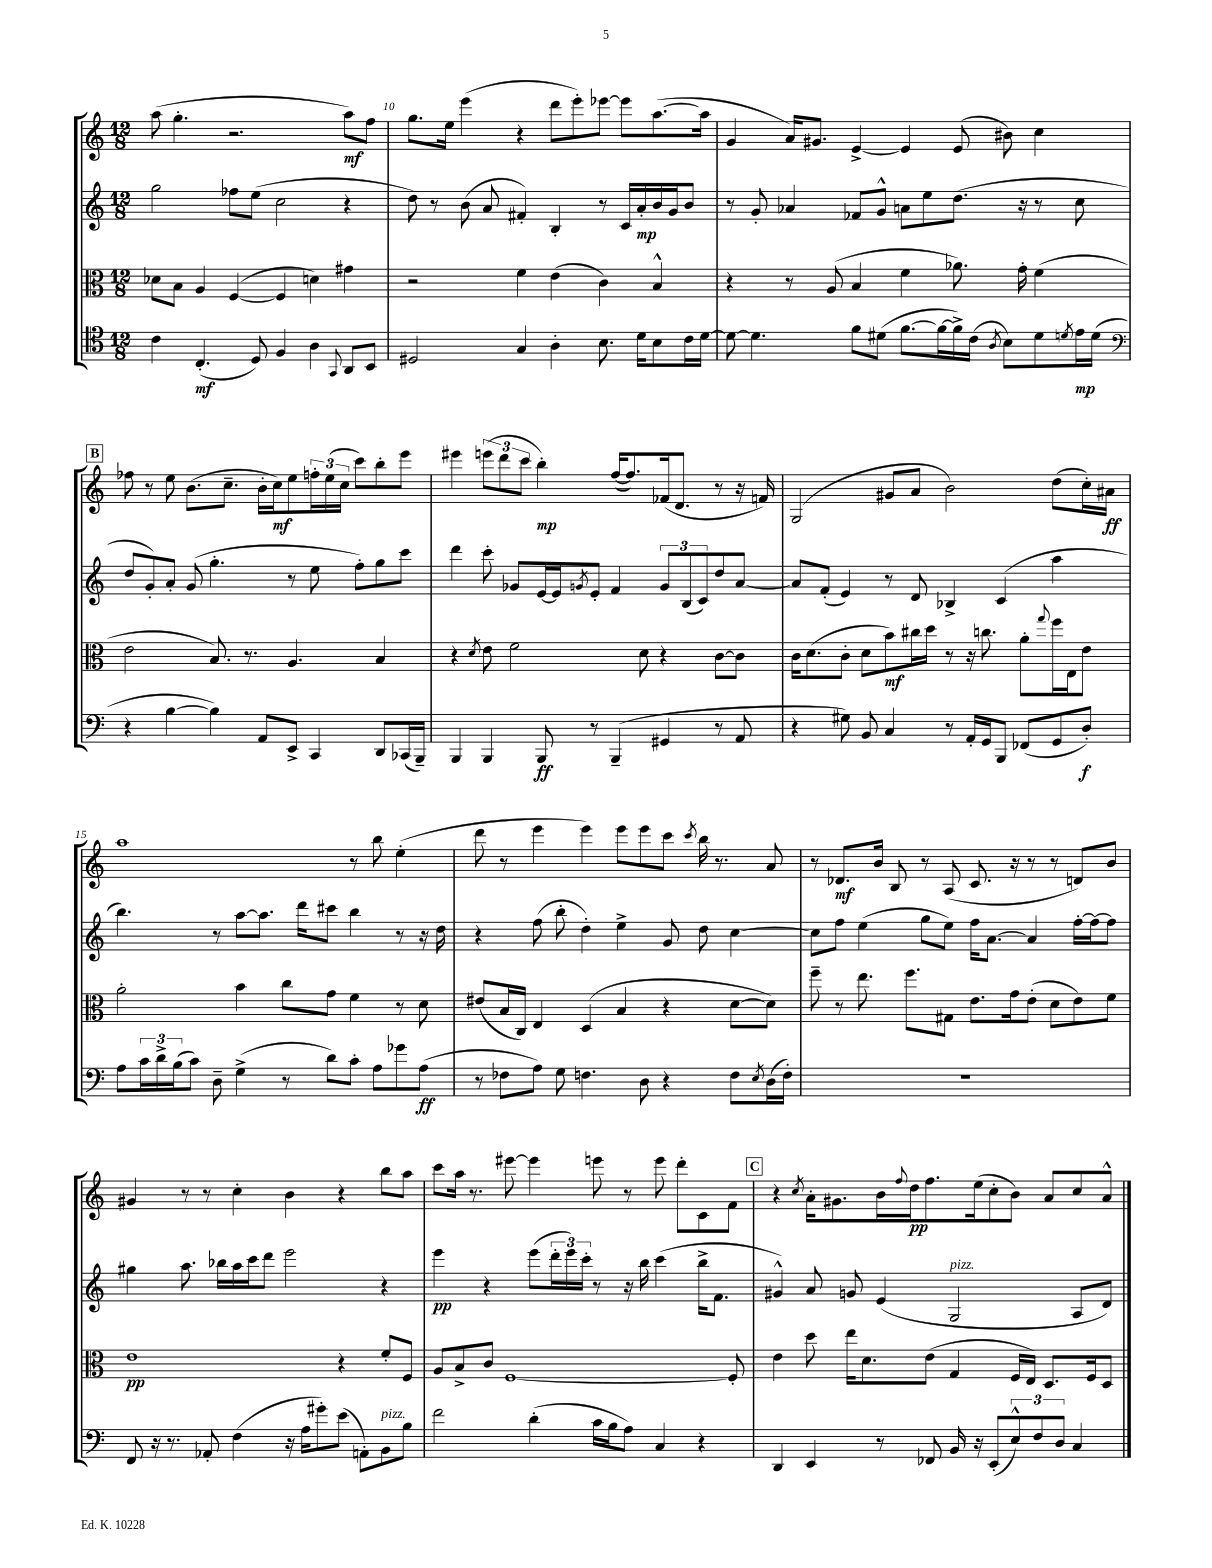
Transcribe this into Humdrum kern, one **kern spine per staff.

**kern	**kern	**kern	**kern
*staff4	*staff3	*staff2	*staff1
*clefC4	*clefC3	*clefG2	*clefG2
*k[]	*k[]	*k[]	*k[]
*M12/8	*M12/8	*M12/8	*M12/8
4c	8d-	2gg	(8aa
.	8B	.	4.gg'
(4.C'	4A	.	.
.	([4F	8ff-	2.r
8D)	.	(8ee	.
4F	4F]	2cc	.
4A	4d)	.	.
8qqGG	.	.	.
8AA	4g#	4r	8aa)
8BB	.	.	8ff
=	=	=	=
2D#	2r	8dd)	8.gg
.	.	8r	.
.	.	.	16ee
.	.	(8b	(4eee
.	.	8a	.
4G	4f	4f#')	4r
4A'	(4e	4B'	8ddd
.	.	.	8eee')
8.B	4c)	8r	[8eee-
.	.	16c	8eee-]
16d	.	16a'	.
8B	4B^^	16b	([8.aa
.	.	16g	.
16c	.	8b	.
[16d	.	.	16aa]
=	=	=	=
8d_	4r	8r	4g
4.d]	.	8g'	.
.	8r	4a-	16a)
.	.	.	8.g#
.	(8A	.	.
8f	4B	8f-	[4e^
(8d#	.	8g^^	.
[8.f	4f	8a	4e]
.	.	8ee	.
16f_	.	.	.
16f^])	8.a-)	(8.dd	(8e
(16c	.	.	.
8qA	.	.	.
8B)	.	.	8b#)
.	16g'	16r	.
8d#	(4f	8r	4cc
8qd	.	.	.
16e	.	8cc	.
(16d	.	.	.
=	=	=	=
*clefF4	*	*	*
4r	2e	8dd	8ff-
.	.	8g')	8r
[4B	.	8a'	8ee
.	.	(8g	(8.b
4B])	8.B)	4.gg'	.
.	.	.	8.cc~
.	8.r	.	.
8AA	.	.	16b'
.	.	.	16cc)
8EE^	4.A	8r	8ee
4CC	.	8ee	24ff'
.	.	.	(24ee
.	.	.	24cc
.	.	8ff')	8ccc)
8DD	4B	8gg	8bb'
(16CC-	.	8ccc	8eee
16BBB~)	.	.	.
=	=	=	=
4BBB	4r	4ddd	4eee#
.	8qd	.	.
4BBB	8e	8ccc'	(12eee
.	.	.	12ddd
.	2f	8g-	.
.	.	.	12ccc
8BBB	.	[16e	4bb')
.	.	16e]	.
.	.	8qg	.
8r	.	8e'	.
(4BBB~	.	4f	([16ff
.	.	.	8.ff])
.	8d	.	.
4GG#	4r	12g	(16f-
.	.	.	8.d
.	.	(12B	.
.	.	12c)	.
8r	[8c	8dd	8r
8AA	8c]	[8a	16r
.	.	.	16f)
=	=	=	=
4r	16c	8a]	(2G
.	(8.d	.	.
.	.	(8f'	.
8G#)	8c'	4e)	.
8BB	8d	.	.
4C	8b)	8r	8g#
.	16cc#	8d	8a
.	16dd	.	.
8r	8r	4B-^	2b)
16AA'	16r	.	.
16GG	8.cc	.	.
8BBB	.	(4c	.
(8FF-	8a'	.	.
.	8qqgg	.	.
8GG	16ff	4aa	(8dd
.	16E	.	.
8D')	8e	.	16cc')
.	.	.	16a#
=	=	=	=
8A	2a'	4.bb)	1aa
24c	.	.	.
24d^	.	.	.
(24B	.	.	.
8c)	.	.	.
8D~	.	8r	.
(4G^	4b	[8aa	.
.	.	8.aa]	.
8r	8cc	.	.
.	.	16ddd	.
8d)	8g	8ccc#	.
8c'	4f	4bb	8r
8A	.	.	8bb
8g-	8r	8r	(4ee'
(8A	8d	16r	.
.	.	16dd	.
=	=	=	=
8r	(8e#	4r	8ddd
8F-	16B	.	8r
.	16C)	.	.
8A)	4E	(8ff	4eee
8G	.	8bb'	.
4.F	(4D	4dd')	4eee)
.	4B	4ee^	8eee
8D	.	.	8eee
4r	4r	8g	8ccc
.	.	.	8qccc
.	.	8dd	16bb
.	.	.	8.r
8F	[8d	[4cc	.
8qE	.	.	.
(16D	8d])	.	8a
16F')	.	.	.
=	=	=	=
1.r	8ff~	8cc]	8r
.	8r	8ff	8.d-
.	8.ee	(4ee	.
.	.	.	16b
.	.	.	8B
.	8.ff	.	.
.	.	8gg	8r
.	8G#	8ee)	(8A
.	8.e	16ff	8.c
.	.	[8.a	.
.	16g	.	16r
.	(8e'	4a]	8r
.	8d	.	8r
.	8e)	[16ff'	8d)
.	.	16ff_	.
.	8f	8ff]	8b
=	=	=	=
8FF	1e	4gg#	4g#
16r	.	.	.
8.r	.	.	.
.	.	8.aa	8r
8AA-'	.	.	8r
.	.	16bb-	.
(4F	.	16aa	4cc'
.	.	16ccc	.
.	.	8ddd	.
16r	.	2eee	4b
16A	.	.	.
8g#')	.	.	.
(8e	4r	.	4r
8AA')	.	.	.
8BB	8f'	4r	8bb
8B	8F	.	8aa
=	=	=	=
2f	8A	4eee	8ccc
.	8B^	.	16aa
.	.	.	8.r
.	8c	4r	.
.	[1F	.	[8eee#
(4d'	.	(8eee	4eee#]
.	.	24ddd'	.
.	.	24eee)	.
.	.	24ccc'	.
16c	.	8r	8eee
16B	.	.	.
8A)	.	16r	8r
.	.	16bb	.
4C	.	(4ccc	8eee
.	.	.	8ddd'
4r	.	16bb^	8c
.	.	8.f	.
.	8F']	.	8f
=	=	=	=
4DD	4e	4g#^^)	4r
.	.	.	8qcc
4EE	8dd	8a	16a'
.	.	.	8.g#
.	16ee	8g	.
.	8.d	.	.
8r	.	(4e	16b
.	.	.	8qqff
.	.	.	16dd
8FF-	(8e	.	8.ff
16BB	4G	2G	.
16r	.	.	(16ee
(8EE'	.	.	8cc'
12E^^)	16F	.	8b)
.	16E)	.	.
12F	.	.	.
.	8.D	.	8a
12D	.	.	.
4C	.	8A	8cc
.	16F	.	.
.	8D	8d)	8a^^
==	==	==	==
*-	*-	*-	*-
